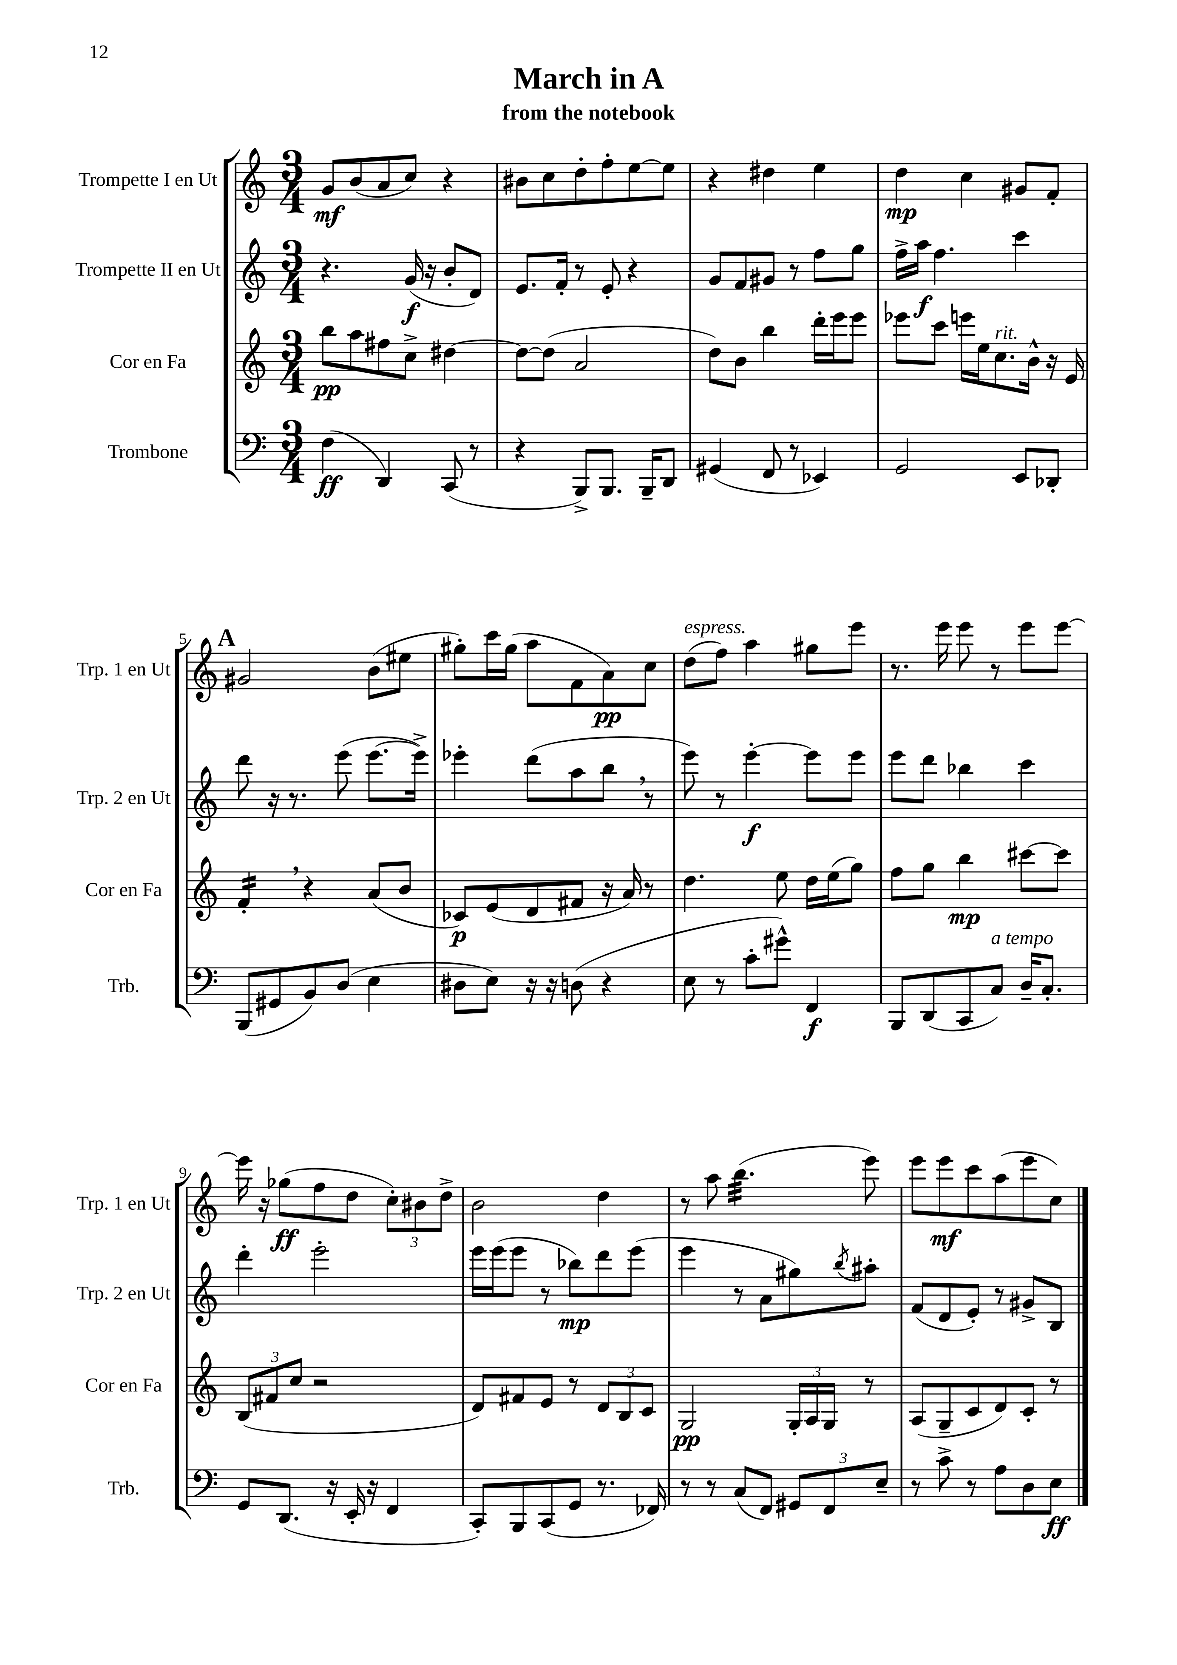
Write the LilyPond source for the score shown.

\header { title = "March in A" subtitle = "from the notebook" }
<<
\new StaffGroup <<
\new Staff = "s0" \with { instrumentName = "Trompette I en Ut" shortInstrumentName = "Trp. 1 en Ut" } {
    \clef treble \key c \major \numericTimeSignature \time 3/4
    g'8\mf b'8( a'8 c''8) r4 |
    bis'8 c''8 d''8-. f''8-. e''8~ e''8 |
    r4 dis''4 e''4 |
    d''4\mp c''4 gis'8 f'8-. |
    \mark \markup { \bold "A" } gis'2 b'8( eis''8 |
    gis''8-.) c'''16 gis''16( a''8 f'8 a'8\pp) c''8 |
    d''8^\markup { \italic "espress." }( f''8) a''4 gis''8 e'''8 |
    r8. e'''16 e'''8 r8 e'''8 e'''8~ |
    e'''16 r16 ges''8\ff( f''8 d''8 \tuplet 3/2 { c''8-.) bis'8 d''8-> } |
    b'2 d''4 |
    r8 a''8 b''4.:32( e'''8) |
    e'''8 e'''8\mf c'''8 a''8( e'''8 c''8) \bar "|." |
}
\new Staff = "s1" \with { instrumentName = "Trompette II en Ut" shortInstrumentName = "Trp. 2 en Ut" } {
    \clef treble \key c \major \numericTimeSignature \time 3/4
    r4. g'16\f( r16 b'8-. d'8) |
    e'8. f'16-. r8 e'8-. r4 |
    g'8 f'8 gis'8 r8 f''8 g''8 |
    f''16-> a''16\f f''4. c'''4 |
    \mark \markup { \bold "A" } d'''8 r16 r8. e'''8( e'''8.~ e'''16->) |
    ees'''4-. d'''8( a''8 b''8 \breathe r8 |
    e'''8) r8 e'''4~-.\f e'''8 e'''8 |
    e'''8 d'''8 bes''4 c'''4 |
    d'''4-. e'''2-. |
    e'''16 e'''16( e'''8 r8 bes''8\mp) d'''8 e'''8( |
    e'''4 r8 a'8 gis''8) \acciaccatura { b''8 } ais''8-. |
    f'8( d'8 e'8-.) r8 gis'8-> b8 \bar "|." |
}
\new Staff = "s2" \with { instrumentName = "Cor en Fa" shortInstrumentName = "Cor en Fa" } {
    \clef treble \key c \major \numericTimeSignature \time 3/4
    b''8\pp a''8 fis''8 c''8-> dis''4~ |
    dis''8~ dis''8( a'2 |
    d''8) b'8 b''4 d'''16-. e'''16 e'''8 |
    ees'''8 c'''8 e'''16 e''16 c''8.^\markup { \italic "rit." } b'16-^ r16 e'16 |
    \mark \markup { \bold "A" } f'4:16-. \breathe r4 a'8( b'8 |
    ces'8\p) e'8( d'8 fis'8 r16 a'16) r8 |
    d''4. e''8 d''16 e''16( g''8) |
    f''8 g''8 b''4\mp cis'''8~ cis'''8 |
    \tuplet 3/2 { b8( fis'8 c''8 } r2 |
    d'8) fis'8 e'8 r8 \tuplet 3/2 { d'8 b8 c'8 } |
    g2\pp \tuplet 3/2 { g16-. a16 g16 } r8 |
    a8( g8-- c'8 d'8) c'8-. r8 \bar "|." |
}
\new Staff = "s3" \with { instrumentName = "Trombone" shortInstrumentName = "Trb." } {
    \clef bass \key c \major \numericTimeSignature \time 3/4
    f4\ff( d,4) c,8( r8 |
    r4 b,,8->) b,,8. b,,16-- d,8 |
    gis,4( f,8 r8 ees,4) |
    g,2 e,8 des,8-. |
    \mark \markup { \bold "A" } b,,8( gis,8 b,8) d8( e4 |
    dis8 e8) r16 r16 d8( r4 |
    e8 r8 c'8-. gis'8-^) f,4\f |
    b,,8 d,8( c,8 c8^\markup { \italic "a tempo" }) d16-- c8.-. |
    g,8 d,8.( r16 e,16-. r16 f,4 |
    c,8-.) b,,8 c,8( g,8 r8. fes,16) |
    r8 r8 c8( f,8) \tuplet 3/2 { gis,8 f,8 e8-- } |
    r8 c'8-> r8 a8 d8 e8\ff \bar "|." |
}
>>
>>
